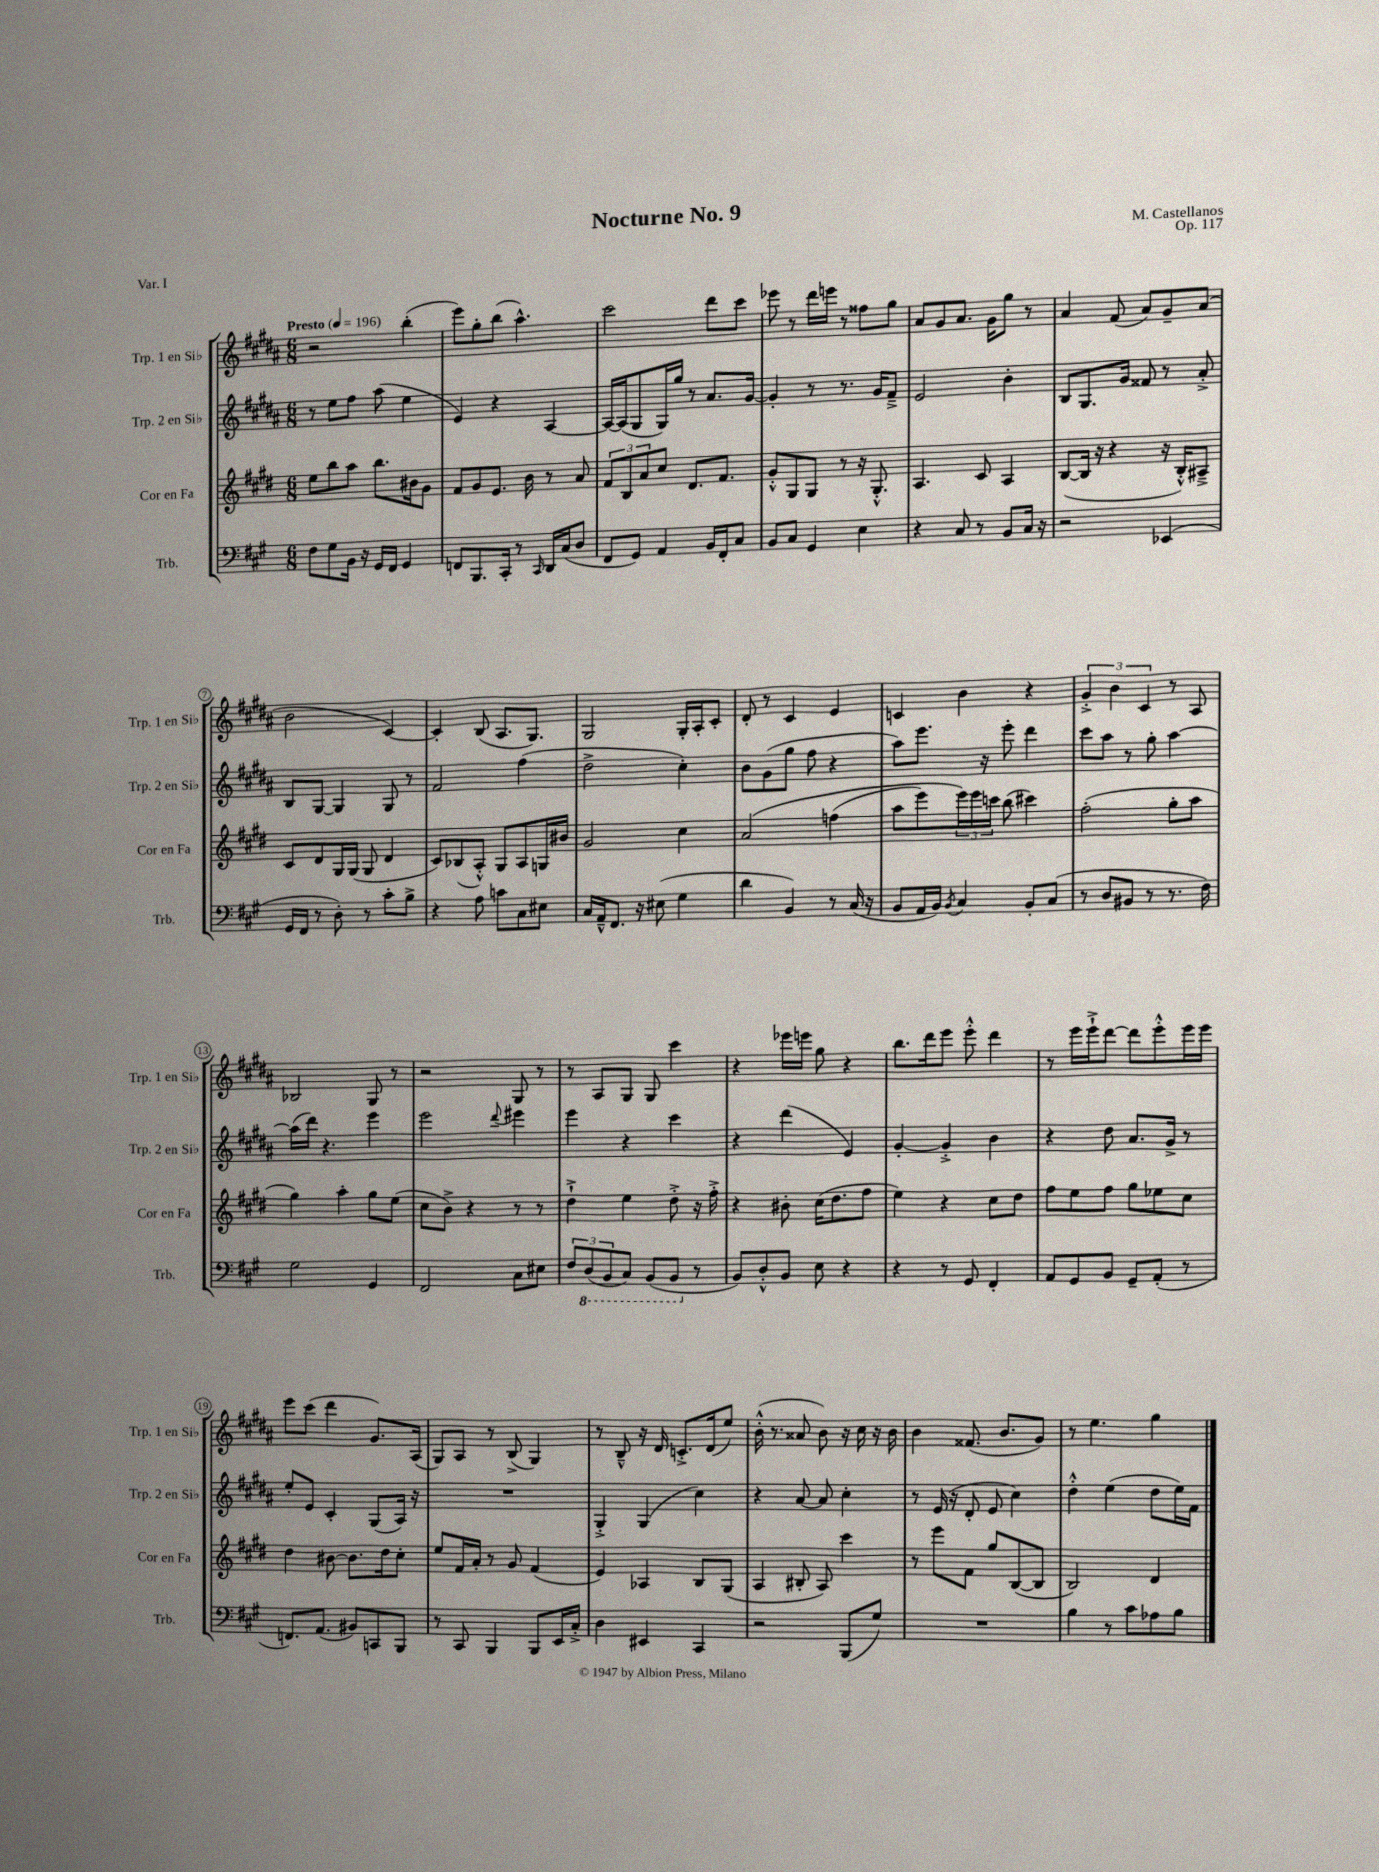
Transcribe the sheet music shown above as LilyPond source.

\header { title = "Nocturne No. 9" composer = "M. Castellanos" opus = "Op. 117" piece = "Var. I" }
<<
\new StaffGroup <<
\new Staff = "s0" \with { instrumentName = "Trp. 1 en Sib" shortInstrumentName = "Trp. 1 en Sib" } {
    \clef treble \key b \major \numericTimeSignature \time 6/8 \tempo "Presto" 4 = 196
    r2 b''4-.( |
    e'''8) gis''8-. b''8( ais''4.-^) |
    cis'''2 dis'''8 cis'''8 |
    ees'''8 r8 dis'''16 e'''16 r8 fisis''8 gis''8 |
    ais'8 gis'8 ais'8. gis'16 gis''8 r8 |
    ais'4 fis'8( ais'8) gis'8-- ais'8( |
    b'2 cis'4~) |
    cis'4-. b8( ais8. gis8.) |
    gis2 gis16-. ais16-. cis'8-. |
    dis'8-. r8 cis'4 e'4 |
    c'4 b'4 r4 |
    \tuplet 3/2 { gis'4-.-> b'4 cis'4 } r8 ais8 |
    bes2 gis8 r8 |
    r2 gis8 r8 |
    r8 ais8 gis8 gis8 cis'''4 |
    r4 ees'''16 e'''16 gis''8 r4 |
    b''8. dis'''16 e'''8 e'''8-.-^ dis'''4 |
    r8 e'''16 e'''16-!-> dis'''8~ dis'''8 e'''8-.-^ e'''16 e'''16 |
    e'''8 cis'''8( dis'''4 gis'8.) ais16( |
    gis8) ais8 r8 b8->( gis4) |
    r8 b8---^ r16 dis'16 c'8.-.-> dis'16( e''8) |
    b'16-.-^( r8. aisis'8 b'8) r16 cis''16 r16 b'16 |
    b'4 fisis'8.( b'8. gis'8) |
    r8 e''4. gis''4 \bar "|." |
}
\new Staff = "s1" \with { instrumentName = "Trp. 2 en Sib" shortInstrumentName = "Trp. 2 en Sib" } {
    \clef treble \key b \major \numericTimeSignature \time 6/8
    r8 e''8 fis''8 ais''8( e''4 |
    e'4) r4 ais4~ |
    ais16~ ais16( gis8 gis16) gis''16 r8 ais'8. gis'16~ |
    gis'4-. r8 r8. gis'16 fis'8---> |
    e'2 b'4-. |
    b8 gis8. gis'16 fisis'8 r8 ais'8-.-> |
    b8 gis8~ gis4 gis8 r8 |
    fis'2 fis''4( |
    dis''2-> cis''4-.) |
    b'8 gis'8( gis''8 fis''8 r4 |
    ais''8) e'''8. r16 e'''8-. dis'''4 |
    cis'''8 ais''8 r8 gis''8-. ais''4~ |
    ais''16( dis'''16) r4. e'''4 |
    e'''2 \appoggiatura { dis'''8 } eis'''4 |
    e'''4 r4 cis'''4 |
    r4 dis'''4( e'4) |
    gis'4~-. gis'4-.-> b'4 |
    r4 dis''8 ais'8. gis'16-> r8 |
    e''8-. e'8 cis'4-. gis8( ais16) r16 |
    R2. |
    gis4-.-> gis4( cis''4) |
    r4 ais'8~ ais'8 cis''4-. |
    r8 e'16( r16 dis'8-. e'8 cis''4) |
    dis''4-.-^ e''4( dis''8 e''16) fis'16 \bar "|." |
}
\new Staff = "s2" \with { instrumentName = "Cor en Fa" shortInstrumentName = "Cor en Fa" } {
    \clef treble \key e \major \numericTimeSignature \time 6/8
    e''8 b''8 a''8 b''8. bis'16 gis'8 |
    fis'8 gis'8 e'8. b'16 r8 a'8 |
    \tuplet 3/2 { fis'8 b8 a'8 } cis''8 dis'8. fis'8. |
    gis'8-.-^ gis8 gis8 r8 r16 gis8.-.-^ |
    a4. cis'8 a4 |
    b8~( b16 r16 r4 r16 b16-.-^) ais8---> |
    cis'8 dis'8 gis16 gis16( gis8 dis'4 |
    cis'8) bes8( a8-.-^) gis8 a8 g16 bis'16 |
    gis'2 cis''4 |
    a'2\( f''4( |
    a''8 e'''8) \tuplet 3/2 { e'''16\) e'''16 c'''16 } b''8( cis'''4) |
    fis''2-.( gis''8-. a''8 |
    gis''4) a''4-. gis''8 e''8( |
    cis''8 b'8->) r4 r8 r8 |
    dis''4-!-> e''4 dis''8-.-> r16 fis''16-.-> |
    r4 bis'8-. cis''16( dis''8. fis''8 |
    e''4) r4 cis''8 dis''8 |
    fis''8 e''8 fis''8 gis''8 ees''8 cis''8 |
    dis''4 bis'8~ bis'8. dis''16 cis''8-. |
    e''8 fis'16 a'16-. r8 gis'8 fis'4( |
    e'4) aes4 b8 gis8( |
    a4 bis8-. a8) cis'''4 |
    r8 e'''8 fis'8 gis''8 b8~( b8 |
    b2) dis'4 \bar "|." |
}
\new Staff = "s3" \with { instrumentName = "Trb." shortInstrumentName = "Trb." } {
    \clef bass \key a \major \numericTimeSignature \time 6/8
    fis8 gis8 b,16 r16 gis,16 fis,16 gis,4 |
    f,8 b,,8. cis,16-. r8 \grace { cis,16 } d,16 cis16( d8 |
    fis,8 gis,8) a,4 b,16 fis,16-. cis8 |
    b,8 cis8 gis,4 e4 |
    r4 cis8 r8 b,8 cis16 r16 |
    r2 ees,4( |
    gis,16 fis,16 r8 d8-.) r8 cis'8-. b8-> |
    r4 a8 c'8 cis8 eis8 |
    cis16 a,16---^ fis,8. r16 eis8( gis4 |
    d'4 b,4) r8 cis16( r16 |
    b,8 a,16 b,16) \acciaccatura { b,8 } cis4 b,8-. cis8( |
    r8 d8 bis,8 r8 r8. fis16) |
    gis2 gis,4 |
    fis,2 cis8 eis8 |
    \tuplet 3/2 { fis8 \ottava #-1 d,8( b,,8 } cis,8) b,,8( b,,8 \ottava #0 r8 |
    b,8) d8-.-^ b,8 e8 r4 |
    r4 r8 gis,8 fis,4-. |
    a,8 gis,8 b,8 gis,8-- a,8-.( r8 |
    f,8.) a,8.( bis,8) c,8 b,,8 |
    r8 cis,8 b,,4 b,,8 e,16 cis16-.-> |
    d4 eis,4 cis,4 |
    r2 b,,8( gis8) |
    R2. |
    b4 r8 cis'8 aes8 b8 \bar "|." |
}
>>
>>
\layout { \context { \Score \override BarNumber.stencil = #(make-stencil-circler 0.1 0.3 ly:text-interface::print) } }
